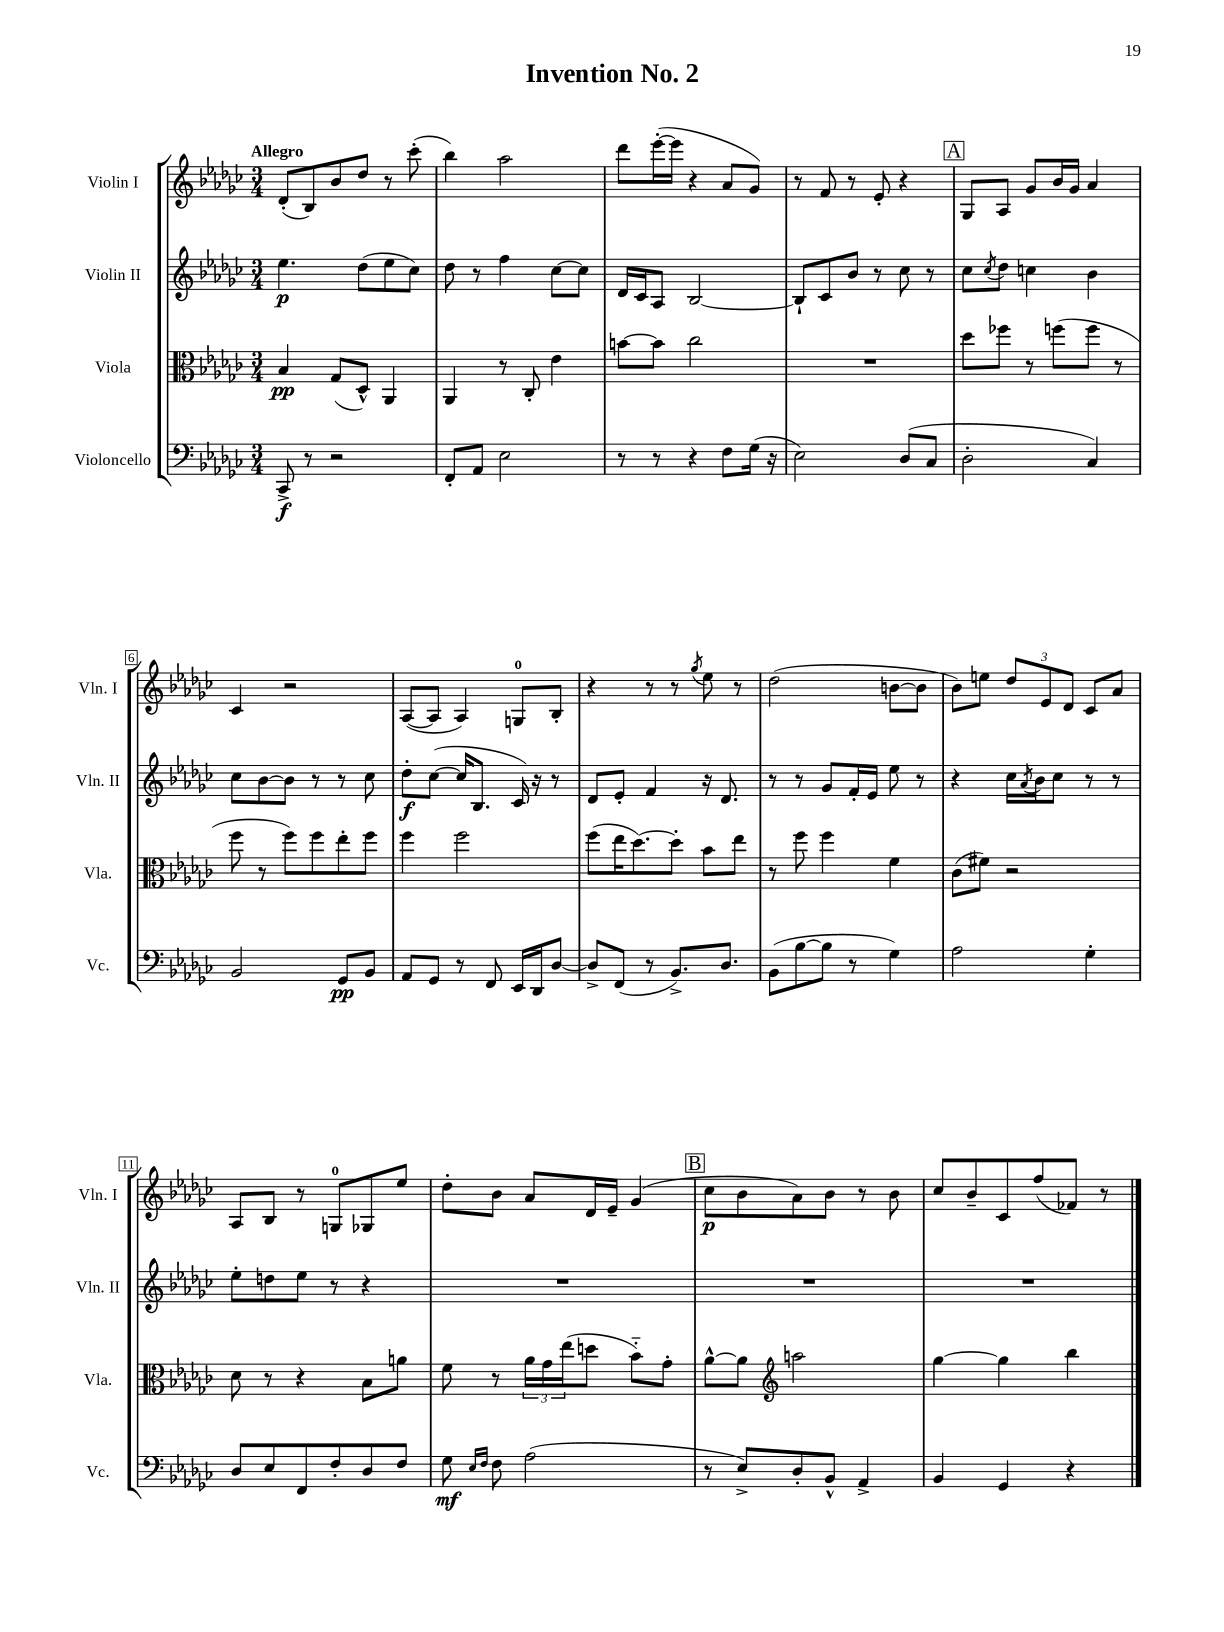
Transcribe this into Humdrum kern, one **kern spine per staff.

**kern	**kern	**kern	**kern
*staff4	*staff3	*staff2	*staff1
*clefF4	*clefC3	*clefG2	*clefG2
*k[b-e-a-d-g-c-]	*k[b-e-a-d-g-c-]	*k[b-e-a-d-g-c-]	*k[b-e-a-d-g-c-]
*M3/4	*M3/4	*M3/4	*M3/4
8CC-^	4B-	4.ee-	(8d-'
8r	.	.	8B-)
2r	(8G-	.	8b-
.	8D-^^)	(8dd-	8dd-
.	4AA-	8ee-	8r
.	.	8cc-)	(8ccc-'
=	=	=	=
8FF'	4AA-	8dd-	4bb-)
8AA-	.	8r	.
2E-	8r	4ff	2aa-
.	8C-'	.	.
.	4e-	[8cc-	.
.	.	8cc-]	.
=	=	=	=
8r	[8b	16d-	8ddd-
.	.	16c-	.
8r	8b]	8A-	([16eee-'
.	.	.	16eee-]
4r	2cc-	[2B-	4r
8F	.	.	8a-
(16G-	.	.	8g-)
16r	.	.	.
=	=	=	=
2E-)	2.r	8B-`]	8r
.	.	8c-	8f
.	.	8b-	8r
.	.	8r	8e-'
(8D-	.	8cc-	4r
8C-	.	8r	.
=	=	=	=
2D-'	8dd-	8cc-	8G-
.	.	8qcc-	.
.	8ff-	8dd-	8A-
.	8r	4cc	8g-
.	(8ff	.	16b-
.	.	.	16g-
4C-)	8ff	4b-	4a-
.	8r	.	.
=	=	=	=
2BB-	8ff	8cc-	4c-
.	8r	[8b-	.
.	8ff)	8b-]	2r
.	8ff	8r	.
8GG-	8ee-'	8r	.
8BB-	8ff	8cc-	.
=	=	=	=
8AA-	4ff	8dd-'	([8A-
8GG-	.	([8cc-	8A-]
8r	2ff	16cc-]	4A-)
.	.	8.B-	.
8FF	.	.	.
16EE-	.	16c-)	8G
16DD-	.	16r	.
[8D-	.	8r	8B-'
=	=	=	=
8D-^]	(8ff	8d-	4r
(8FF	16ee-	8e-'	.
.	[8.dd-)	.	.
8r	.	4f	8r
8.BB-^)	8dd-']	.	8r
.	.	.	8qgg-
.	8b-	16r	8ee-
8.D-	.	8.d-	.
.	8ee-	.	8r
=	=	=	=
(8BB-	8r	8r	(2dd-
[8B-	8ff	8r	.
8B-]	4ff	8g-	.
8r	.	16f'	.
.	.	16e-	.
4G-)	4f	8ee-	[8b
.	.	8r	8b]
=	=	=	=
2A-	(8c-	4r	8b-)
.	8f#)	.	8ee
.	2r	16cc-	12dd-
.	.	8qa-	.
.	.	16b-	.
.	.	.	12e-
.	.	8cc-	.
.	.	.	12d-
4G-'	.	8r	8c-
.	.	8r	8a-
=	=	=	=
8D-	8d-	8ee-'	8A-
8E-	8r	8dd	8B-
8FF	4r	8ee-	8r
8F'	.	8r	8G
8D-	8B-	4r	8G-
8F	8a	.	8ee-
=	=	=	=
8G-	8f	2.r	8dd-'
16qqE-	.	.	.
16qqF	.	.	.
8F	8r	.	8b-
(2A-	24a-	.	8a-
.	24g-	.	.
.	(24ee-	.	.
.	8dd	.	16d-
.	.	.	16e-~
.	8b-'~)	.	(4g-
.	8g-'	.	.
=	=	=	=
8r	[8a-^^	2.r	8cc-
8E-^)	8a-]	.	8b-
*	*clefG2	*	*
8D-'	2aa	.	8a-)
8BB-^^	.	.	8b-
4AA-^	.	.	8r
.	.	.	8b-
=	=	=	=
4BB-	[4gg-	2.r	8cc-
.	.	.	8b-~
4GG-	4gg-]	.	8c-
.	.	.	(8ff
4r	4bb-	.	8f-)
.	.	.	8r
==	==	==	==
*-	*-	*-	*-
